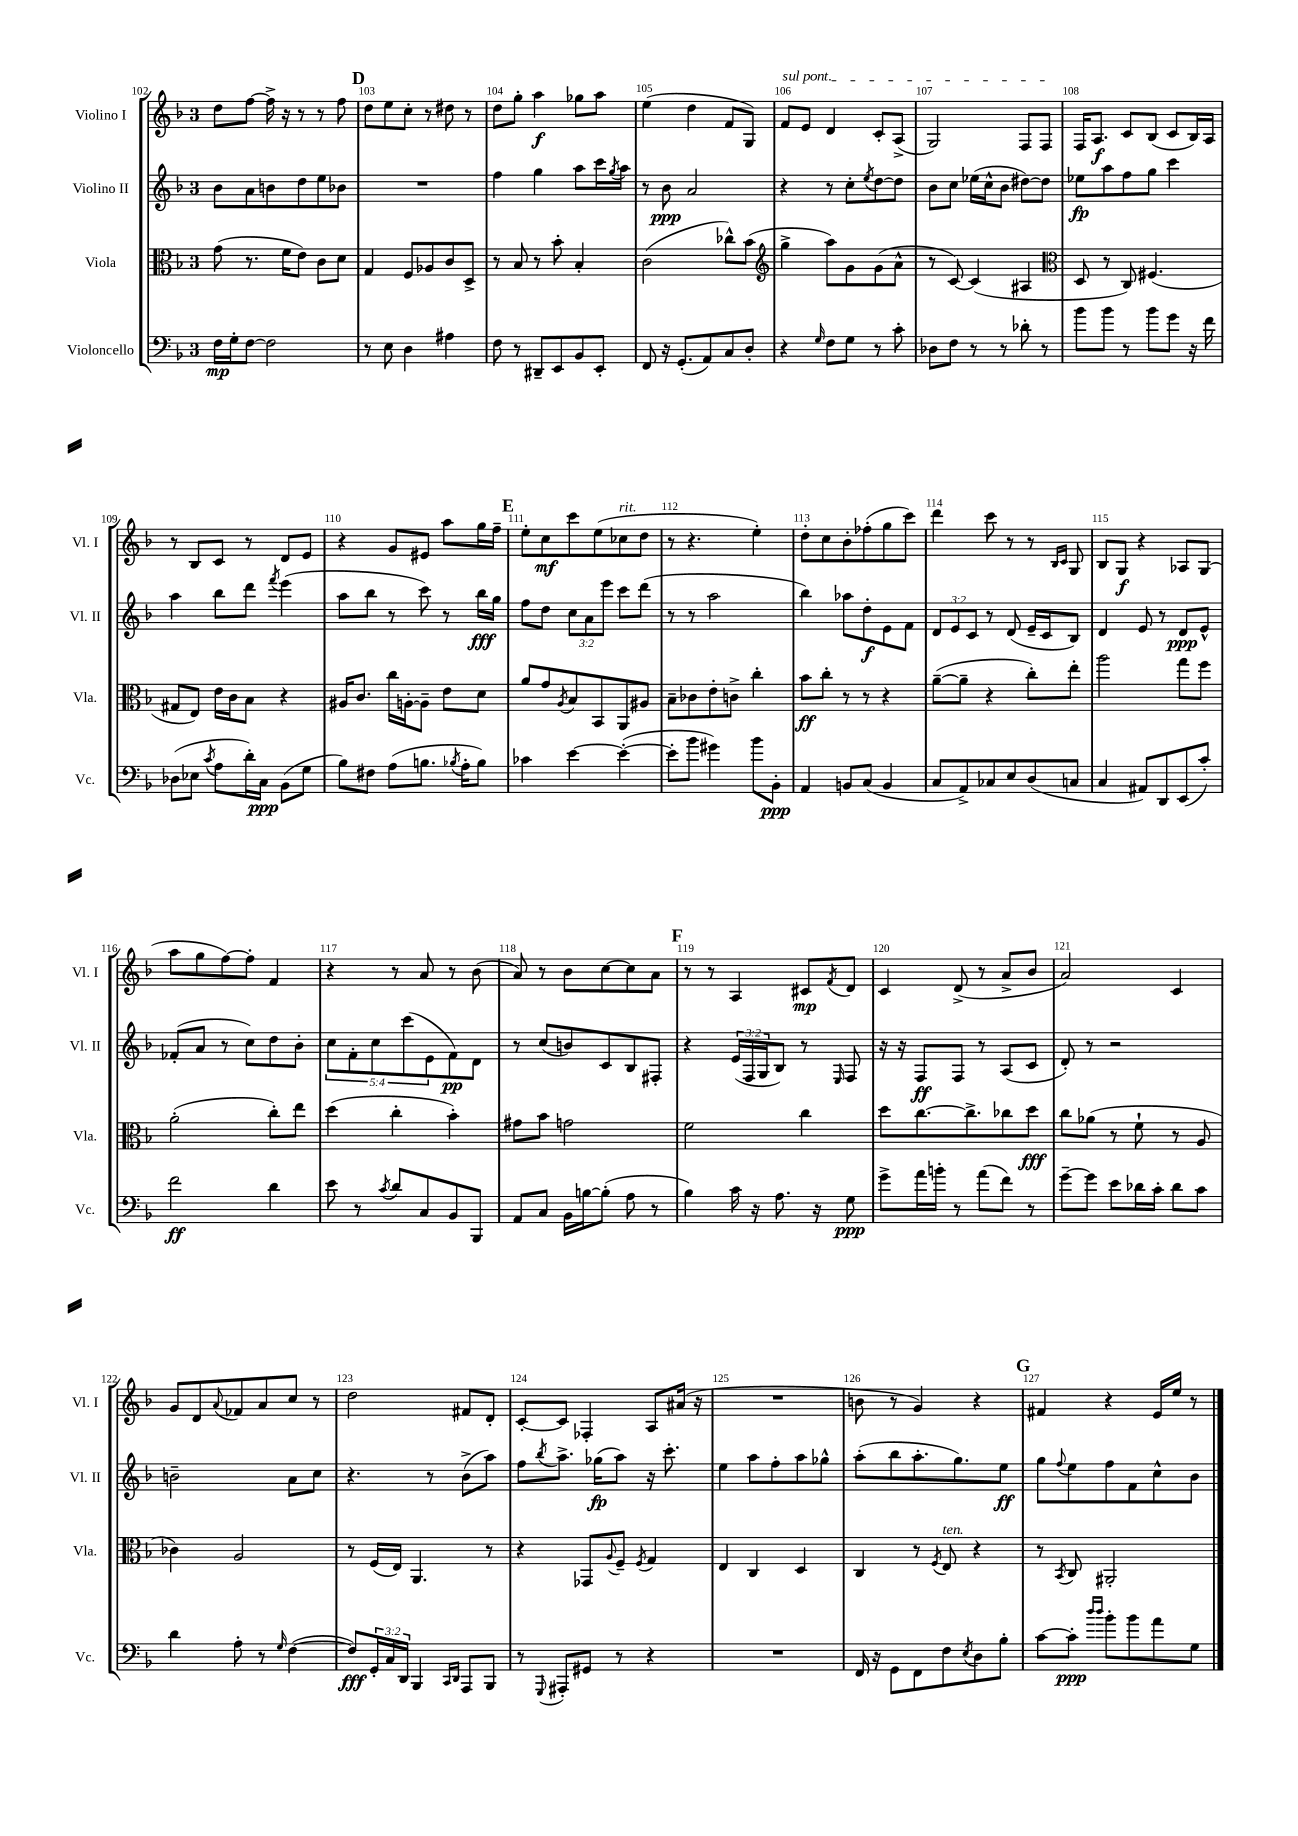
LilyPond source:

<<
\new StaffGroup <<
\new Staff = "s0" \with { instrumentName = "Violino I" shortInstrumentName = "Vl. I" } {
    \clef treble \key f \major \once \override Staff.TimeSignature.style = #'single-digit \time 3/4
    d''8 f''8~ f''16-> r16 r8 r8 f''8 |
    \mark \markup { \bold "D" } d''8 e''8 c''8-. r8 dis''8 r8 |
    d''8 g''8-. a''4\f ges''8 a''8 |
    e''4( d''4 f'8 g8) |
    \once \override TextSpanner.bound-details.left.text = \markup { \italic "sul pont." } f'8\startTextSpan e'8 d'4 c'8-. a8->( |
    g2) f8 f8\stopTextSpan |
    f16 a8.\f c'8 bes8( c'8 bes16) a16 |
    r8 bes8 c'8 r8 d'8 e'8 |
    r4 g'8 eis'8 a''8 g''16 f''16-- |
    \mark \markup { \bold "E" } e''8-. c''8\mf c'''8 e''8( ces''8^\markup { \italic "rit." } d''8 |
    r8 r4. e''4-.) |
    d''8-. c''8 bes'8-. fes''8-.( g''8 c'''8) |
    d'''4 c'''8 r8 r8 \grace { bes16 c'16 } g8 |
    bes8 g8\f r4 aes8 g8( |
    a''8 g''8 f''8~) f''8-. f'4 |
    r4 r8 a'8 r8 bes'8( |
    a'8) r8 bes'8 c''8~ c''8 a'8 |
    \mark \markup { \bold "F" } r8 r8 a4 cis'8\mp \acciaccatura { f'8 } d'8 |
    c'4 d'8->( r8 a'8-> bes'8 |
    a'2) c'4 |
    g'8 d'8 \appoggiatura { a'8 } fes'8 a'8 c''8 r8 |
    d''2 fis'8 d'8-. |
    c'8~-. c'8 fes4-. a8 ais'16( r16 |
    R2. |
    b'8 r8 g'4) r4 |
    \mark \markup { \bold "G" } fis'4 r4 e'16 e''16 r8 \bar "|." |
}
\new Staff = "s1" \with { instrumentName = "Violino II" shortInstrumentName = "Vl. II" } {
    \clef treble \key f \major \once \override Staff.TimeSignature.style = #'single-digit \time 3/4 \override Staff.TupletNumber.text = #tuplet-number::calc-fraction-text
    bes'8 a'8 b'8 d''8 e''8 bes'8 |
    \mark \markup { \bold "D" } R2. |
    f''4 g''4 a''8 c'''16 \acciaccatura { g''8 } a''16 |
    r8 bes'8\ppp a'2 |
    r4 r8 c''8-. \acciaccatura { e''8 } d''8~ d''8 |
    bes'8 c''8 ees''16( c''16-^ bes'8 dis''8~) dis''8 |
    ees''8\fp a''8 f''8 g''8 c'''4 |
    a''4 bes''8 d'''8 \acciaccatura { f'''8 } e'''4( |
    a''8 bes''8 r8 c'''8) r8 bes''16\fff g''16 |
    \mark \markup { \bold "E" } f''8 d''8 \tuplet 3/2 { c''8 a'8 e'''8 } c'''8 d'''8( |
    r8 r8 a''2 |
    bes''4) aes''8 d''8-.\f e'8 f'8 |
    \tuplet 3/2 { d'8 e'8 c'8 } r8 d'8( e'16-- c'16 bes8) |
    d'4 e'8 r8 d'8\ppp e'8-^ |
    fes'8-.( a'8 r8 c''8) d''8 bes'8-. |
    \tuplet 5/4 { c''8 f'8-. c''8 c'''8( e'8 } f'8\pp) d'8 |
    r8 c''8( b'8) c'8 bes8 fis8-. |
    \mark \markup { \bold "F" } r4 \tuplet 3/2 { e'16( f16 g16 } bes8) r8 \grace { e16 } f8 |
    r16 r16 f8\ff f8 r8 a8( c'8 |
    d'8-.) r8 r2 |
    b'2-- a'8 c''8 |
    r4. r8 bes'8->( a''8) |
    f''8 \acciaccatura { bes''8 } a''8.-> ges''16\fp( a''8) r16 c'''8.-. |
    e''4 a''8 f''8-. a''8 ges''8-^ |
    a''8-.( bes''8 a''8.-. g''8.) e''8\ff |
    \mark \markup { \bold "G" } g''8 \appoggiatura { f''8 } e''8 f''8 f'8 c''8-^ bes'8 \bar "|." |
}
\new Staff = "s2" \with { instrumentName = "Viola" shortInstrumentName = "Vla." } {
    \clef alto \key f \major \once \override Staff.TimeSignature.style = #'single-digit \time 3/4
    g'8( r8. f'16 e'8) c'8 d'8 |
    \mark \markup { \bold "D" } g4 f8 aes8 c'8 d8-> |
    r8 bes8 r8 bes'8-. bes4-. |
    c'2( ces''8-^) bes'8( |
    \clef treble g''4-> a''8) g'8 g'8( a'8-^ |
    r8 c'8~) c'4( ais4 |
    \clef alto d8 r8 c8) fis4.( |
    gis8 e8) e'16 c'16 bes8 r4 |
    ais16 c'8. c''16 a16~-. a8-- e'8 d'8 |
    \mark \markup { \bold "E" } a'8 g'8 \acciaccatura { a8 } bes8 bes,8 a,8 ais8 |
    bes8-- ces'8 e'8-. c'8-> c''4-. |
    bes'8\ff c''8-. r8 r8 r4 |
    a'8~--( a'8-- r4 c''8-.) e''8-. |
    a''2 g''8 f''8 |
    a'2-.( c''8-.) e''8 |
    d''4( c''4-. bes'4-.) |
    gis'8 bes'8 g'2 |
    \mark \markup { \bold "F" } f'2 c''4 |
    d''8 c''8.~ c''8.-> ces''8 d''8\fff |
    c''8 aes'8( r8 f'8-! r8 a8 |
    ces'4) a2 |
    r8 f16( e16) a,4. r8 |
    r4 ges,8 \appoggiatura { a8 } f8-- \acciaccatura { f8 } g4 |
    e4 c4 d4 |
    c4 r8 \acciaccatura { f8 } e8^\markup { \italic "ten." } r4 |
    \mark \markup { \bold "G" } r8 \acciaccatura { bes,8 } c8 ais,2-. \bar "|." |
}
\new Staff = "s3" \with { instrumentName = "Violoncello" shortInstrumentName = "Vc." } {
    \clef bass \key f \major \once \override Staff.TimeSignature.style = #'single-digit \time 3/4 \override Staff.TupletNumber.text = #tuplet-number::calc-fraction-text
    f16\mp g16-. f8~ f2 |
    \mark \markup { \bold "D" } r8 e8 d4 ais4 |
    f8 r8 dis,8-- e,8 bes,8 e,8-. |
    f,8 r16 g,8.-.( a,8) c8 d8-. |
    r4 \grace { g16 } f8 g8 r8 c'8-. |
    des8 f8 r8 r8 des'8-. r8 |
    bes'8 bes'8 r8 bes'8 g'8 r16 f'16 |
    des8( ees8 \acciaccatura { c'8 } a8 d'16-.) c16\ppp bes,8( g8 |
    bes8) fis8 a8( b8. \acciaccatura { bes8 } a16-. bes8) |
    \mark \markup { \bold "E" } ces'4 e'4~ e'4~-.( |
    e'8-. bes'8 gis'4) bes'8 bes,8-.\ppp |
    a,4 b,8 c8( b,4 |
    c8 a,8->) ces8 e8 d8( c8 |
    c4 ais,8) d,8 e,8( c'8-.) |
    f'2\ff d'4 |
    e'8 r8 \acciaccatura { c'8 } d'8 c8 bes,8 bes,,8 |
    a,8 c8 bes,16 b16~ b8-.( a8 r8 |
    \mark \markup { \bold "F" } bes4) c'16 r16 a8. r16 g8\ppp |
    g'8-> a'16 b'16-. r8 a'8( f'8) r8 |
    g'8~-- g'8 e'8 des'16 c'16-. des'8 c'8 |
    d'4 a8-. r8 \grace { g16 } f4~( |
    f8\fff) \tuplet 3/2 { g,16-. c16 d,16 } bes,,4 \grace { c,16 d,16 } a,,8 bes,,8 |
    r8 \appoggiatura { g,,8 } ais,,8-. gis,8 r8 r4 |
    R2. |
    f,16 r16 g,8 f,8 f8 \acciaccatura { e8 } d8 bes8-. |
    \mark \markup { \bold "G" } c'8~ c'8-.\ppp \grace { d''16 d''16 } bes'8-. bes'8 a'8 g8 \bar "|." |
}
>>
>>
\layout { \context { \Score currentBarNumber = #102 \override BarNumber.break-visibility = ##(#f #t #t) barNumberVisibility = #all-bar-numbers-visible } }
